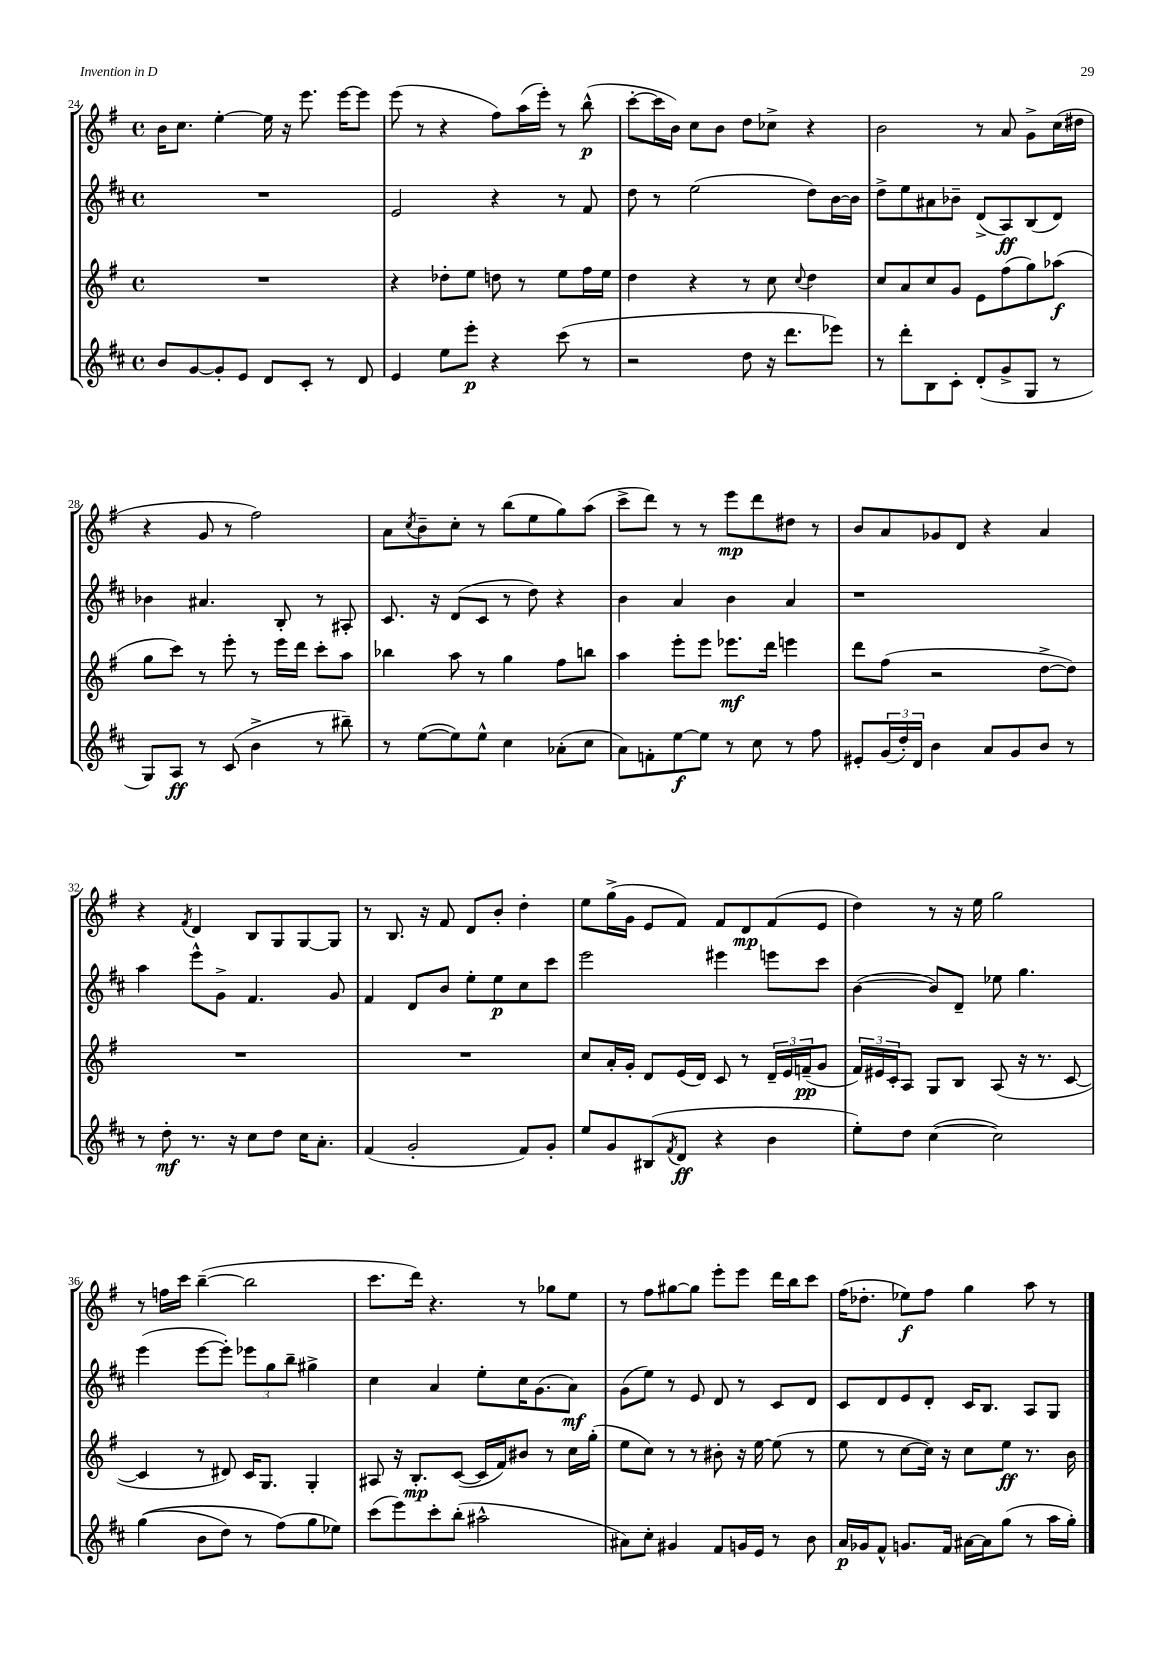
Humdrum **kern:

**kern	**dynam	**kern	**dynam	**kern	**dynam	**kern	**dynam
*part4	*part4	*part3	*part3	*part2	*part2	*part1	*part1
*staff4	*staff4	*staff3	*staff3	*staff2	*staff2	*staff1	*staff1
*clefG2	*	*clefG2	*	*clefG2	*	*clefG2	*
*k[f#c#]	*	*k[f#]	*	*k[f#c#]	*	*k[f#]	*
*M4/4	*	*M4/4	*	*M4/4	*	*M4/4	*
*met(c)	*	*met(c)	*	*met(c)	*	*met(c)	*
=24	=24	=24	=24	=24	=24	=24	=24
8b/L	.	1r	.	1r	.	16b\KL	.
.	.	.	.	.	.	8.cc\J	.
[8g/	.	.	.	.	.	.	.
8g'/]	.	.	.	.	.	[4ee'\	.
8e/J	.	.	.	.	.	.	.
8d/L	.	.	.	.	.	16ee\]	.
.	.	.	.	.	.	16r	.
8c#'/J	.	.	.	.	.	8.eee\	.
8r	.	.	.	.	.	.	.
.	.	.	.	.	.	[16eee\KL	.
8d/	.	.	.	.	.	8eee\J]	.
=25	=25	=25	=25	=25	=25	=25	=25
4e/	.	4r	.	2e/	.	(8eee\	.
.	.	.	.	.	.	8r	.
8ee\L	.	8dd-X'\L	.	.	.	4r	.
8eee'\J	p	8ee\J	.	.	.	.	.
4r	.	8ddn\	.	4r	.	8ff#\L)	.
.	.	8r	.	.	.	(16aa\L	.
.	.	.	.	.	.	16eee'\JJ)	.
(8ccc#\	.	8ee\L	.	8r	.	8r	.
8r	.	16ff#\L	.	8f#/	.	(8bb^^\	p
.	.	16ee\JJ	.	.	.	.	.
=26	=26	=26	=26	=26	=26	=26	=26
2r	.	4dd\	.	8dd\	.	[8ccc'\L	.
.	.	.	.	8r	.	16ccc\L]	.
.	.	.	.	.	.	16b\JJ)	.
.	.	4r	.	(2ee\	.	8cc\L	.
.	.	.	.	.	.	8b\J	.
8dd\	.	8r	.	.	.	8dd\L	.
16r	.	8cc\	.	.	.	8cc-X^\J	.
8.ddd\L	.	.	.	.	.	.	.
.	.	8qqcc/	.	.	.	.	.
.	.	4dd\	.	8dd\L)	.	4r	.
8eee-X\J)	.	.	.	[16b\L	.	.	.
.	.	.	.	16b\JJ]	.	.	.
=27	=27	=27	=27	=27	=27	=27	=27
8r	.	8cc/L	.	8dd^\L	.	2b\	.
8ddd'\L	.	8a/	.	8ee\	.	.	.
8B\	.	8cc/	.	8a#X\	.	.	.
8c#'\J	.	8g/J	.	8b-X~\J	.	.	.
(8d'/L	.	8e\L	.	(8d^/L	.	8r	.
8g^/	.	(8ff#\	.	8A/)	ff	8a/	.
8G/J	.	8gg\)	.	(8B/	.	8g^\L	.
8r	.	(8aa-X\J	f	8d/J)	.	(16cc\L	.
.	.	.	.	.	.	16dd#X\JJ	.
!!LO:LB:g=z
=28	=28	=28	=28	=28	=28	=28	=28
8G/L)	.	8gg\L	.	4b-X\	.	4r	.
8A/J	ff	8ccc\J)	.	.	.	.	.
8r	.	8r	.	4.a#X/	.	8g/	.
(8c#/	.	8eee'\	.	.	.	8r	.
4b^\	.	8r	.	.	.	2ff#\)	.
.	.	16eee\LL	.	8B'/	.	.	.
.	.	16ddd\JJ	.	.	.	.	.
8r	.	8ccc'\L	.	8r	.	.	.
8bb#X~\)	.	8aa\J	.	8A#X'/	.	.	.
=29	=29	=29	=29	=29	=29	=29	=29
8r	.	4bb-X\	.	8.c#/	.	8a\L	.
.	.	.	.	.	.	8qcc/	.
([8ee\L	.	.	.	.	.	8b~\	.
.	.	.	.	16r	.	.	.
8ee\])	.	8aa\	.	(8d/L	.	8cc'\J	.
8ee^^\J	.	8r	.	8c#/J	.	8r	.
4cc#\	.	4gg\	.	8r	.	(8bb\L	.
.	.	.	.	8dd\)	.	8ee\	.
(8a-X'\L	.	8ff#\L	.	4r	.	8gg\)	.
8cc#\J	.	8bbn\J	.	.	.	(8aa\J	.
=30	=30	=30	=30	=30	=30	=30	=30
8a\L)	.	4aa\	.	4b\	.	8ccc^\L	.
8fn'\	.	.	.	.	.	8ddd\J)	.
[8ee\	f	8eee'\L	.	4a/	.	8r	.
8ee\J]	.	8eee\J	.	.	.	8r	.
8r	.	8.eee-X\L	mf	4b\	.	8eee\L	mp
8cc#\	.	.	.	.	.	8ddd\	.
.	.	16ddd\Jk	.	.	.	.	.
8r	.	4eeen\	.	4a/	.	8dd#X\J	.
8ff#\	.	.	.	.	.	8r	.
=31	=31	=31	=31	=31	=31	=31	=31
8e#X'/L	.	8ddd\L	.	1r	.	8b/L	.
(24g/L	.	(8ff#\J	.	.	.	8a/	.
24dd'/)	.	.	.	.	.	.	.
24d/JJ	.	.	.	.	.	.	.
4b\	.	2r	.	.	.	8g-X/	.
.	.	.	.	.	.	8d/J	.
8a/L	.	.	.	.	.	4r	.
8g/	.	.	.	.	.	.	.
8b/J	.	[8dd^\L	.	.	.	4a/	.
8r	.	8dd\J])	.	.	.	.	.
!!LO:LB:g=z
=32	=32	=32	=32	=32	=32	=32	=32
8r	.	1r	.	4aa\	.	4r	.
8dd'\	mf	.	.	.	.	.	.
.	.	.	.	.	.	8qf#/	.
8.r	.	.	.	8eee^^\L	.	4d/	.
.	.	.	.	8g^\J	.	.	.
16r	.	.	.	.	.	.	.
8cc#\L	.	.	.	4.f#/	.	8B/L	.
8dd\J	.	.	.	.	.	8G/	.
16cc#\KL	.	.	.	.	.	[8G/	.
8.a'\J	.	.	.	.	.	.	.
.	.	.	.	8g/	.	8G/J]	.
=33	=33	=33	=33	=33	=33	=33	=33
(4f#/	.	1r	.	4f#/	.	8r	.
.	.	.	.	.	.	8.B/	.
2g'/	.	.	.	8d/L	.	.	.
.	.	.	.	.	.	16r	.
.	.	.	.	8b/J	.	8f#/	.
.	.	.	.	8ee'\L	.	8d/L	.
.	.	.	.	8ee\	p	8b'/J	.
8f#/L)	.	.	.	8cc#\	.	4dd'\	.
8g'/J	.	.	.	8ccc#\J	.	.	.
=34	=34	=34	=34	=34	=34	=34	=34
8ee/L	.	8cc/L	.	2eee\	.	8ee\L	.
8g/	.	16a'/L	.	.	.	(16gg^\L	.
.	.	16g'/JJ	.	.	.	16g\JJ	.
(8B#X/	.	8d/L	.	.	.	8e/L	.
8qf#/	.	.	.	.	.	.	.
8d/J	ff	(16e/L	.	.	.	8f#/J)	.
.	.	16d/JJ)	.	.	.	.	.
4r	.	8c/	.	4eee#X\	.	8f#/L	.
.	.	8r	.	.	.	8d/	mp
4b\	.	24d~/LL	.	8eeen\L	.	(8f#/	.
.	.	24e/	.	.	.	.	.
.	.	(24fn~/J	pp	.	.	.	.
.	.	8g/J	.	8ccc#\J	.	8e/J	.
=35	=35	=35	=35	=35	=35	=35	=35
8ee'\L)	.	24f#/LL)	.	([4b\	.	4dd\)	.
.	.	24e#X/	.	.	.	.	.
.	.	24c'/J	.	.	.	.	.
8dd\J	.	8A/J	.	.	.	.	.
([4cc#\	.	8G/L	.	8b/L])	.	8r	.
.	.	8B/J	.	8d~/J	.	16r	.
.	.	.	.	.	.	16ee\	.
2cc#\])	.	(8A/	.	8ee-X\	.	2gg\	.
.	.	16r	.	4.gg\	.	.	.
.	.	8.r	.	.	.	.	.
.	.	[8c/	.	.	.	.	.
!!LO:LB:g=z
=36	=36	=36	=36	=36	=36	=36	=36
((4gg\	.	4c/]	.	(4eee\	.	8r	.
.	.	.	.	.	.	16ffn\LL	.
.	.	.	.	.	.	16ccc\JJ	.
8b\L	.	8r	.	[8eee\L	.	([4bb~\	.
8dd\J)	.	8d#X/)	.	8eee'\J])	.	.	.
8r	.	16c/KL	.	12eee-X\L	.	2bb\]	.
.	.	8.G/J	.	.	.	.	.
.	.	.	.	12gg\	.	.	.
(8ff#\L)	.	.	.	.	.	.	.
.	.	.	.	12bb~\J	.	.	.
8gg\	.	4G'/	.	4gg#X^\	.	.	.
8ee-X\J)	.	.	.	.	.	.	.
=37	=37	=37	=37	=37	=37	=37	=37
(8ccc#\L	.	8A#X/	.	4cc#\	.	8.ccc\L	.
8eee\)	.	16r	.	.	.	.	.
.	.	8.B'/L	mp	.	.	16ddd\Jk)	.
8ccc#'\	.	.	.	4a/	.	4.r	.
(8bb'\J	.	([8c/J	.	.	.	.	.
2aa#X^^\	.	16c/LL]	.	8ee'\L	.	.	.
.	.	16f#/J)	.	.	.	.	.
.	.	8b#X/J	.	16cc#\K	.	8r	.
.	.	.	.	(8.g\	.	.	.
.	.	8r	.	.	.	8gg-X\L	.
.	.	16cc\LL	.	8a\J)	mf	8ee\J	.
.	.	(16gg'\JJ	.	.	.	.	.
=38	=38	=38	=38	=38	=38	=38	=38
8a#X\L)	.	8ee\L	.	(8g\L	.	8r	.
8cc#'\J	.	8cc\J)	.	8ee\J)	.	8ff#\L	.
4g#X/	.	8r	.	8r	.	[8gg#X\	.
.	.	8r	.	8e/	.	8gg#\J]	.
8f#/L	.	8b#X'\	.	8d/	.	8eee'\L	.
16gn/L	.	16r	.	8r	.	8eee\J	.
16e/JJ	.	[16ee\	.	.	.	.	.
8r	.	(8ee\]	.	8c#/L	.	16ddd\LL	.
.	.	.	.	.	.	16bb\J	.
8b\	.	8r	.	8d/J	.	8ccc\J	.
=39	=39	=39	=39	=39	=39	=39	=39
16a/LL	p	8ee\	.	8c#/L	.	(16ff#\KL	.
16g-X/J	.	.	.	.	.	8.dd-X'\J	.
8f#^^/J	.	8r	.	8d/	.	.	.
8.gn/L	.	[8cc\L	.	8e/	.	8ee-X\L)	f
.	.	16cc\Jk])	.	8d'/J	.	8ff#\J	.
16f#/Jk	.	16r	.	.	.	.	.
[16a#X\LL	.	8cc\L	.	16c#/KL	.	4gg\	.
16a#\J]	.	.	.	8.B/J	.	.	.
(8gg\J	.	8ee\J	ff	.	.	.	.
8r	.	8.r	.	8A/L	.	8aa\	.
16aa\LL	.	.	.	8G/J	.	8r	.
16gg'\JJ)	.	16b\	.	.	.	.	.
==	==	==	==	==	==	==	==
*-	*-	*-	*-	*-	*-	*-	*-
